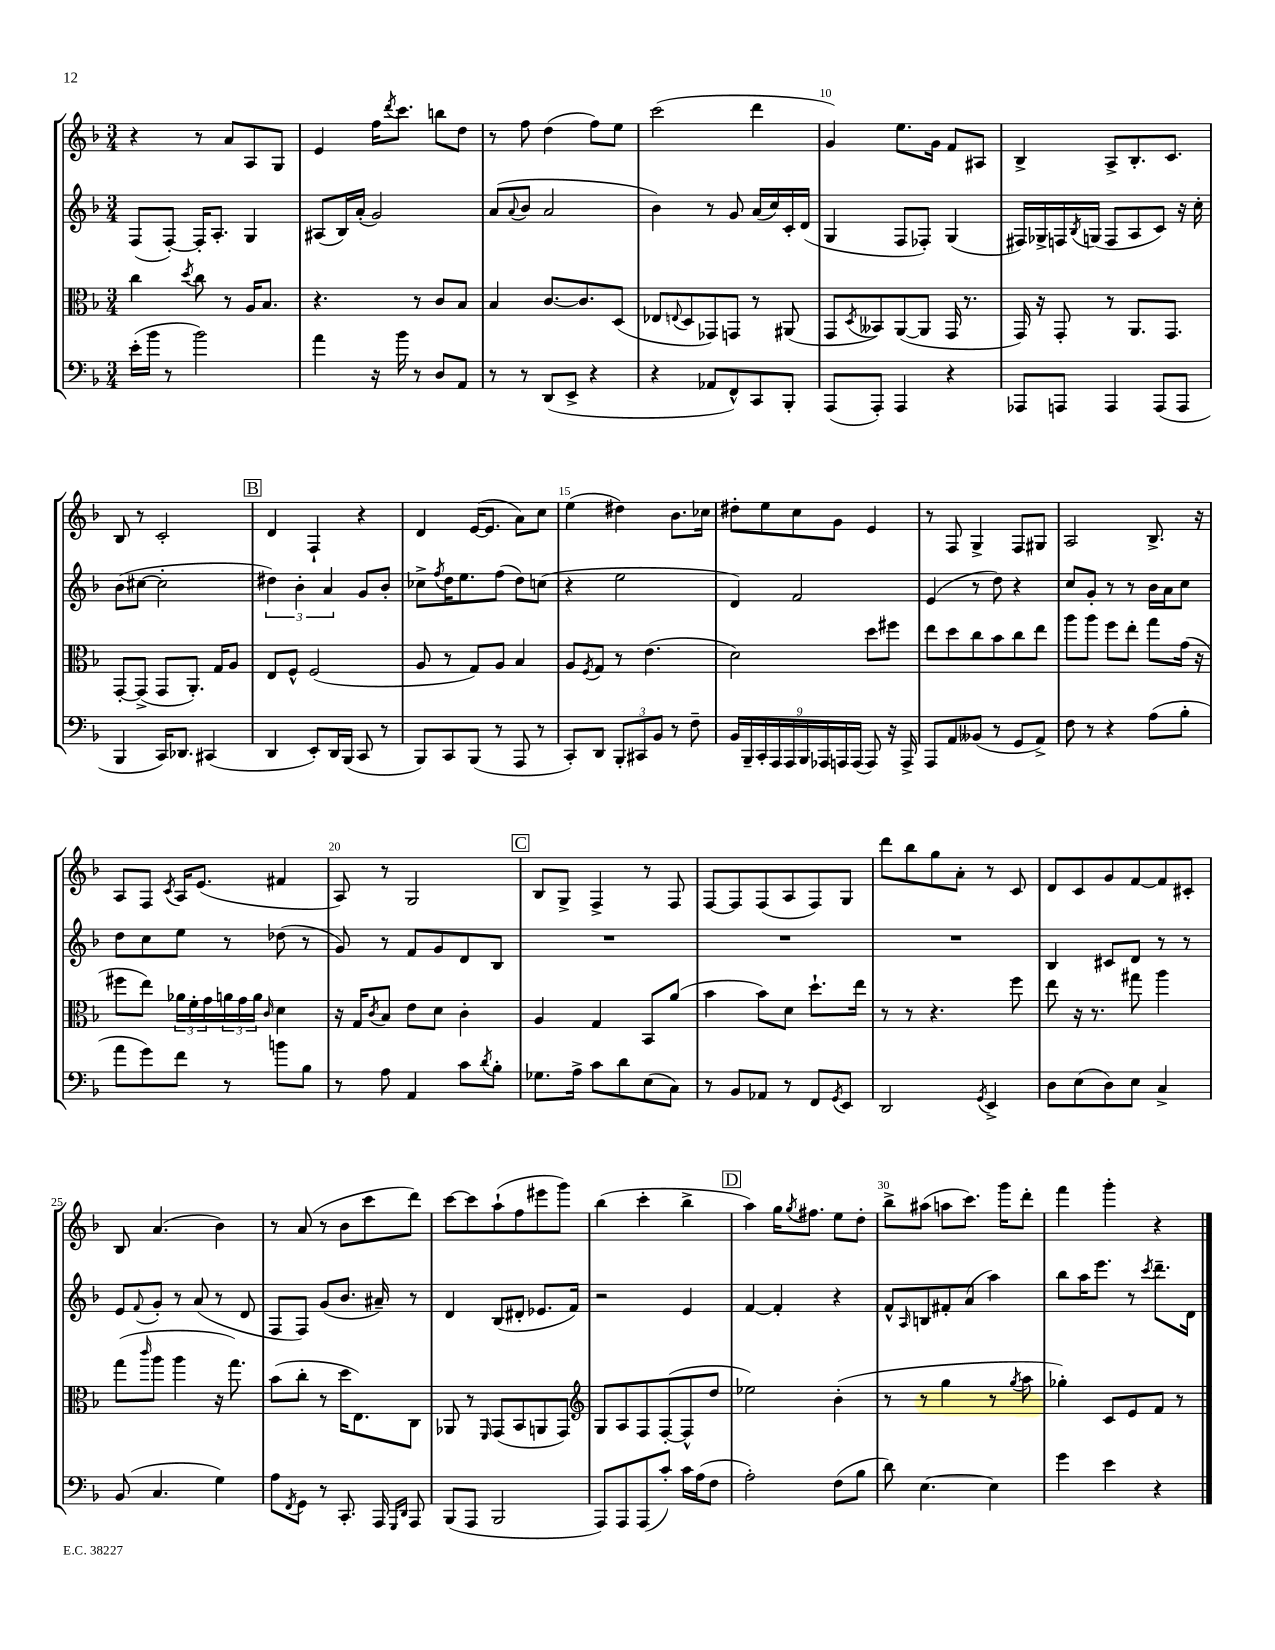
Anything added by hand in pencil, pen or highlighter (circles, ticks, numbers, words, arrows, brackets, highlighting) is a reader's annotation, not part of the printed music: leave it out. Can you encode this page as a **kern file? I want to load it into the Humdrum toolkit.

**kern	**kern	**kern	**kern
*part4	*part3	*part2	*part1
*staff4	*staff3	*staff2	*staff1
*clefF4	*clefC3	*clefG2	*clefG2
*k[b-]	*k[b-]	*k[b-]	*k[b-]
*M3/4	*M3/4	*M3/4	*M3/4
=6	=6	=6	=6
(16e'\LL	4cc\	(8F/L	4r
16b-\JJ	.	.	.
8r	.	[8F'/J)	.
.	8qdd/	.	.
2b-\)	8cc\	16F'/KL]	8r
.	.	8.A'/J	.
.	8r	.	8a/L
.	16A/KL	4G/	8A/
.	8.B-/J	.	.
.	.	.	8G/J
=7	=7	=7	=7
4a\	4.r	(8A#X/L	4e/
.	.	16B-/L)	.
.	.	(16a'/JJ	.
16r	.	2g/)	16ff\KL
.	.	.	8qddd/
16b-\	.	.	8.ccc\J
8r	8r	.	.
8D/L	8c/L	.	8bbn\L
8AA/J	8B-/J	.	8dd\J
=8	=8	=8	=8
8r	4B-/	(8a/L	8r
.	.	8qqa/	.
8r	.	8b-/J	8ff\
(8DD/L	[8.c/L	2a/	(4dd\
8EE^/J	.	.	.
.	8.c/]	.	.
4r	.	.	8ff\L)
.	(8D/J	.	8ee\J
=9	=9	=9	=9
4r	8E-X/L	4b-\)	(2ccc\
.	8qqEn/	.	.
.	8D/	.	.
8AA-X/L	8GG-X/)	8r	.
8FF^^/)	8GGn/J	8g/	.
8CC/	8r	(16a/LL	4ddd\
.	.	16cc/)	.
8BBB-'/J	(8AA#X/	16c'/	.
.	.	(16d/JJ	.
=10	=10	=10	=10
(8AAA/L	8GG/L	4G/	4g/)
.	8qD/	.	.
8AAA'/J)	8BB--X/)	.	.
4AAA/	([8AA/	8F/L	8.ee\L
.	8AA/J]	8F-X'/J)	.
.	.	.	16g\Jk
4r	16GG/	(4G/	8f/L
.	8.r	.	.
.	.	.	8A#X/J
=11	=11	=11	=11
8AAA-X/L	16GG/)	16F#X/LL)	4B-^/
.	16r	16G-X^/	.
8AAAn/J	8GG'/	16Fn/	.
.	.	8qB-/	.
.	.	(16Gn/JJ	.
4AAA/	8r	8F/L	8A^/L
.	8.AA/L	8A/	8.B-'/
(8AAA/L	.	8c/J)	.
.	8.GG/J	.	8.c/J
8AAA/J	.	16r	.
.	.	16cc'\	.
!!LO:LB:g=z
=12	=12	=12	=12
4BBB-/	[8GG'/L	(8b-\L	8B-/
.	(8GG^/J]	[8cc#X\J	8r
16CC/KL)	8GG/L	2cc#'\]	2c'/
8.DD-X/J	.	.	.
.	8.AA'/J)	.	.
(4CC#X/	.	.	.
.	16G/KL	.	.
.	8A/J	.	.
!!LO:REH:place=s1:t=B
=13	=13	=13	=13
4DD/	8E/L	6dd#X\)	4d/
.	8F^^/J	.	.
.	.	6b-'\	.
8EE'/L)	(2F/	.	4F`/
.	.	6a/	.
16DD/L	.	.	.
(16BBB-/JJ	.	.	.
8CC/	.	8g/L	4r
8r	.	8b-'/J	.
=14	=14	=14	=14
8BBB-/L)	8A/	8cc-X^\L	4d/
.	.	8qff/	.
8CC/	8r	16dd\K	.
.	.	8.ee\	.
(8BBB-/J	8G/L)	.	([16e/KL
.	.	.	8.e/J]
8r	8A/J	(8ff\J	.
8AAA/	4B-/	8dd\L)	8a\L)
8r	.	(8ccn\J	8cc\J
=15	=15	=15	=15
8CC'/L)	8A/L	4r	(4ee\
.	8qF/	.	.
8DD/J	8G/J	.	.
12BBB-'/L	8r	2ee\	4dd#X\)
12CC#X/	.	.	.
.	(4.e\	.	.
12BB-/J	.	.	.
8r	.	.	8.b-\L
8F~\	.	.	.
.	.	.	16cc-X\Jk
=16	=16	=16	=16
18BB-/LL	2d\)	4d/)	8dd#X'\L
18BBB-~/	.	.	.
18CC'/	.	.	.
.	.	.	8ee\
18AAA/	.	.	.
18AAA/	.	.	.
.	.	2f/	8cc\
18BBB-/	.	.	.
18AAA-X/	.	.	.
.	.	.	8g\J
18AAAn/	.	.	.
(18AAA/JJ	.	.	.
8AAA/)	8dd\L	.	4e/
16r	8ff#X\J	.	.
16AAA^/	.	.	.
=17	=17	=17	=17
8AAA/L	8ee\L	(4e/	8r
8AA/	8dd\	.	8F/
(8BB--X/J	8cc\	8r	4G^/
8r	8b-\	8dd\)	.
8GG/L	8cc\	4r	8F/L
8AA^/J)	8ee\J	.	8G#X/J
=18	=18	=18	=18
8F\	8aa\L	8cc/L	2A/
8r	8aa\J	8g'/J	.
4r	8ff\L	8r	.
.	8ee'\J	8r	.
(8A\L	8gg\L	16b-\LL	8.B-^/
.	.	16a\J	.
8B-'\J	(16g\Jk	8cc\J	.
.	16r	.	16r
!!LO:LB:g=z
=19	=19	=19	=19
8a\L	8ff#X\L	8dd\L	8A/L
8g\)	8ee\J)	8cc\	8F/J
.	.	.	8qc/
8f\J	24a-X\LL	8ee\J	16A/KL
.	24f'\	.	.
.	.	.	(8.e/J
.	24g\	.	.
8r	24an\	8r	.
.	24g\	.	.
.	24a\JJ	.	.
.	16qqc/	.	.
8bn\L	4d\	(8dd-X\	4f#X/
8B-\J	.	8r	.
=20	=20	=20	=20
8r	16r	8g/)	8A/)
.	16G/KL	.	.
.	8qc/	.	.
8A\	8B-/J	8r	8r
4AA/	8e\L	8f/L	2G/
.	8d\J	8g/	.
8c\L	4c'\	8d/	.
8qd/	.	.	.
8B-'\J	.	8B-/J	.
!!LO:REH:place=s1:t=C
=21	=21	=21	=21
8.G-X\L	4A/	2.r	8B-/L
.	.	.	8G^/J
16A^\Jk	.	.	.
8c\L	4G/	.	4F^/
8d\	.	.	.
(8E\	8BB-/L	.	8r
8C\J)	(8a/J	.	8F/
=22	=22	=22	=22
8r	4b-\	2.r	[8F/L
8BB-/L	.	.	8F/]
8AA-X/J	8b-\L)	.	(8F/
8r	8d\J	.	8A/
8FF/L	8.dd`\L	.	8F/)
8qGG/	.	.	.
8EE/J	.	.	8G/J
.	16ee\Jk	.	.
=23	=23	=23	=23
2DD/	8r	2.r	8ddd\L
.	8r	.	8bb-\
.	4.r	.	8gg\
.	.	.	8a'\J
8qGG/	.	.	.
4EE^/	.	.	8r
.	8ff\	.	8c/
=24	=24	=24	=24
8D\L	8ee\	4B-/	8d/L
(8E\	16r	.	8c/
.	8.r	.	.
8D\)	.	8c#X/L	8g/
8E\J	8gg#X\	8d/J	[8f/
4C^/	4aa\	8r	8f/]
.	.	8r	8c#X'/J
!!LO:LB:g=z
=25	=25	=25	=25
(8BB-/	(8gg\L	8e/L	8B-/
.	16qqccc/	8qqf/	.
4.C/	8aa\J	8g'/J	(4.a/
.	4aa\	8r	.
.	.	(8a/	.
4G\)	16r	8r	4b-\)
.	8.gg\)	.	.
.	.	8d/	.
=26	=26	=26	=26
8A\L	(8b-\L	8F/L	8r
8qFF/	.	.	.
8GG\J	8cc'\J	8F/J)	(8a/
8r	8r	(8g/L	8r
8.CC'/	16dd\KL	8.b-/J	8b-\L
.	8.E\)	.	.
.	.	.	8ccc\
16AAA/	.	16a#X~/)	.
16qqGGG/LL	.	.	.
16qqDD/JJ	.	.	.
8AAA/	8C\J	8r	8ddd\J)
=27	=27	=27	=27
(8BBB-/L	8AA-X/	4d/	[8ccc\L
8AAA/J	8r	.	8ccc\]
.	16qqFF/	.	.
2BBB-/	(8GG/L	(8B-/L	(8aa`\
.	8BB-/	8d#X'/J	8ff\
.	8AAn/	8.e-X/L	8eee#X\
.	8GG/J)	.	8ggg\J)
.	.	16f/Jk)	.
=28	=28	=28	=28
*	*clefG2	*	*
8AAA/L)	8G/L	2r	(4bb-\
8AAA/	8A/	.	.
(8AAA/	8F/	.	4ccc'\
8c'/J)	([8F'/	.	.
16c\LL	8F^^/]	4e/	4bb-^\
(16A\J	.	.	.
8F\J	8dd/J	.	.
!!LO:REH:place=s1:t=D
=29	=29	=29	=29
2A'\)	2ee-X\)	[4f/	4aa\)
.	.	4f'/]	16gg\KL
.	.	.	8qgg/
.	.	.	8.ff#X\J
(8F\L	(4b-'\	4r	8ee\L
8B-\J	.	.	8dd'\J
=30	=30	=30	=30
8d\)	8r	8f^^/L	8bb-^\L
.	.	16qqA/	.
[4.E\	8r	8Bn/	(8aa#X\J
.	4gg\	8f#X'/	8aan\L
.	.	(8a/J	8.ccc\J)
4E\]	8r	4aa\)	.
.	.	.	16ggg\KL
.	8qgg/	.	.
.	8aa\	.	8ddd'\J
=31	=31	=31	=31
4g\	4gg-X'\)	8bb-\L	4fff\
.	.	16aa\K	.
.	.	8.eee\J	.
4e\	8c/L	.	4ggg'\
.	8e/	8r	.
.	.	8qccc/	.
4r	8f/J	8.ddd~\L	4r
.	8r	.	.
.	.	16d\Jk	.
==	==	==	==
*-	*-	*-	*-
